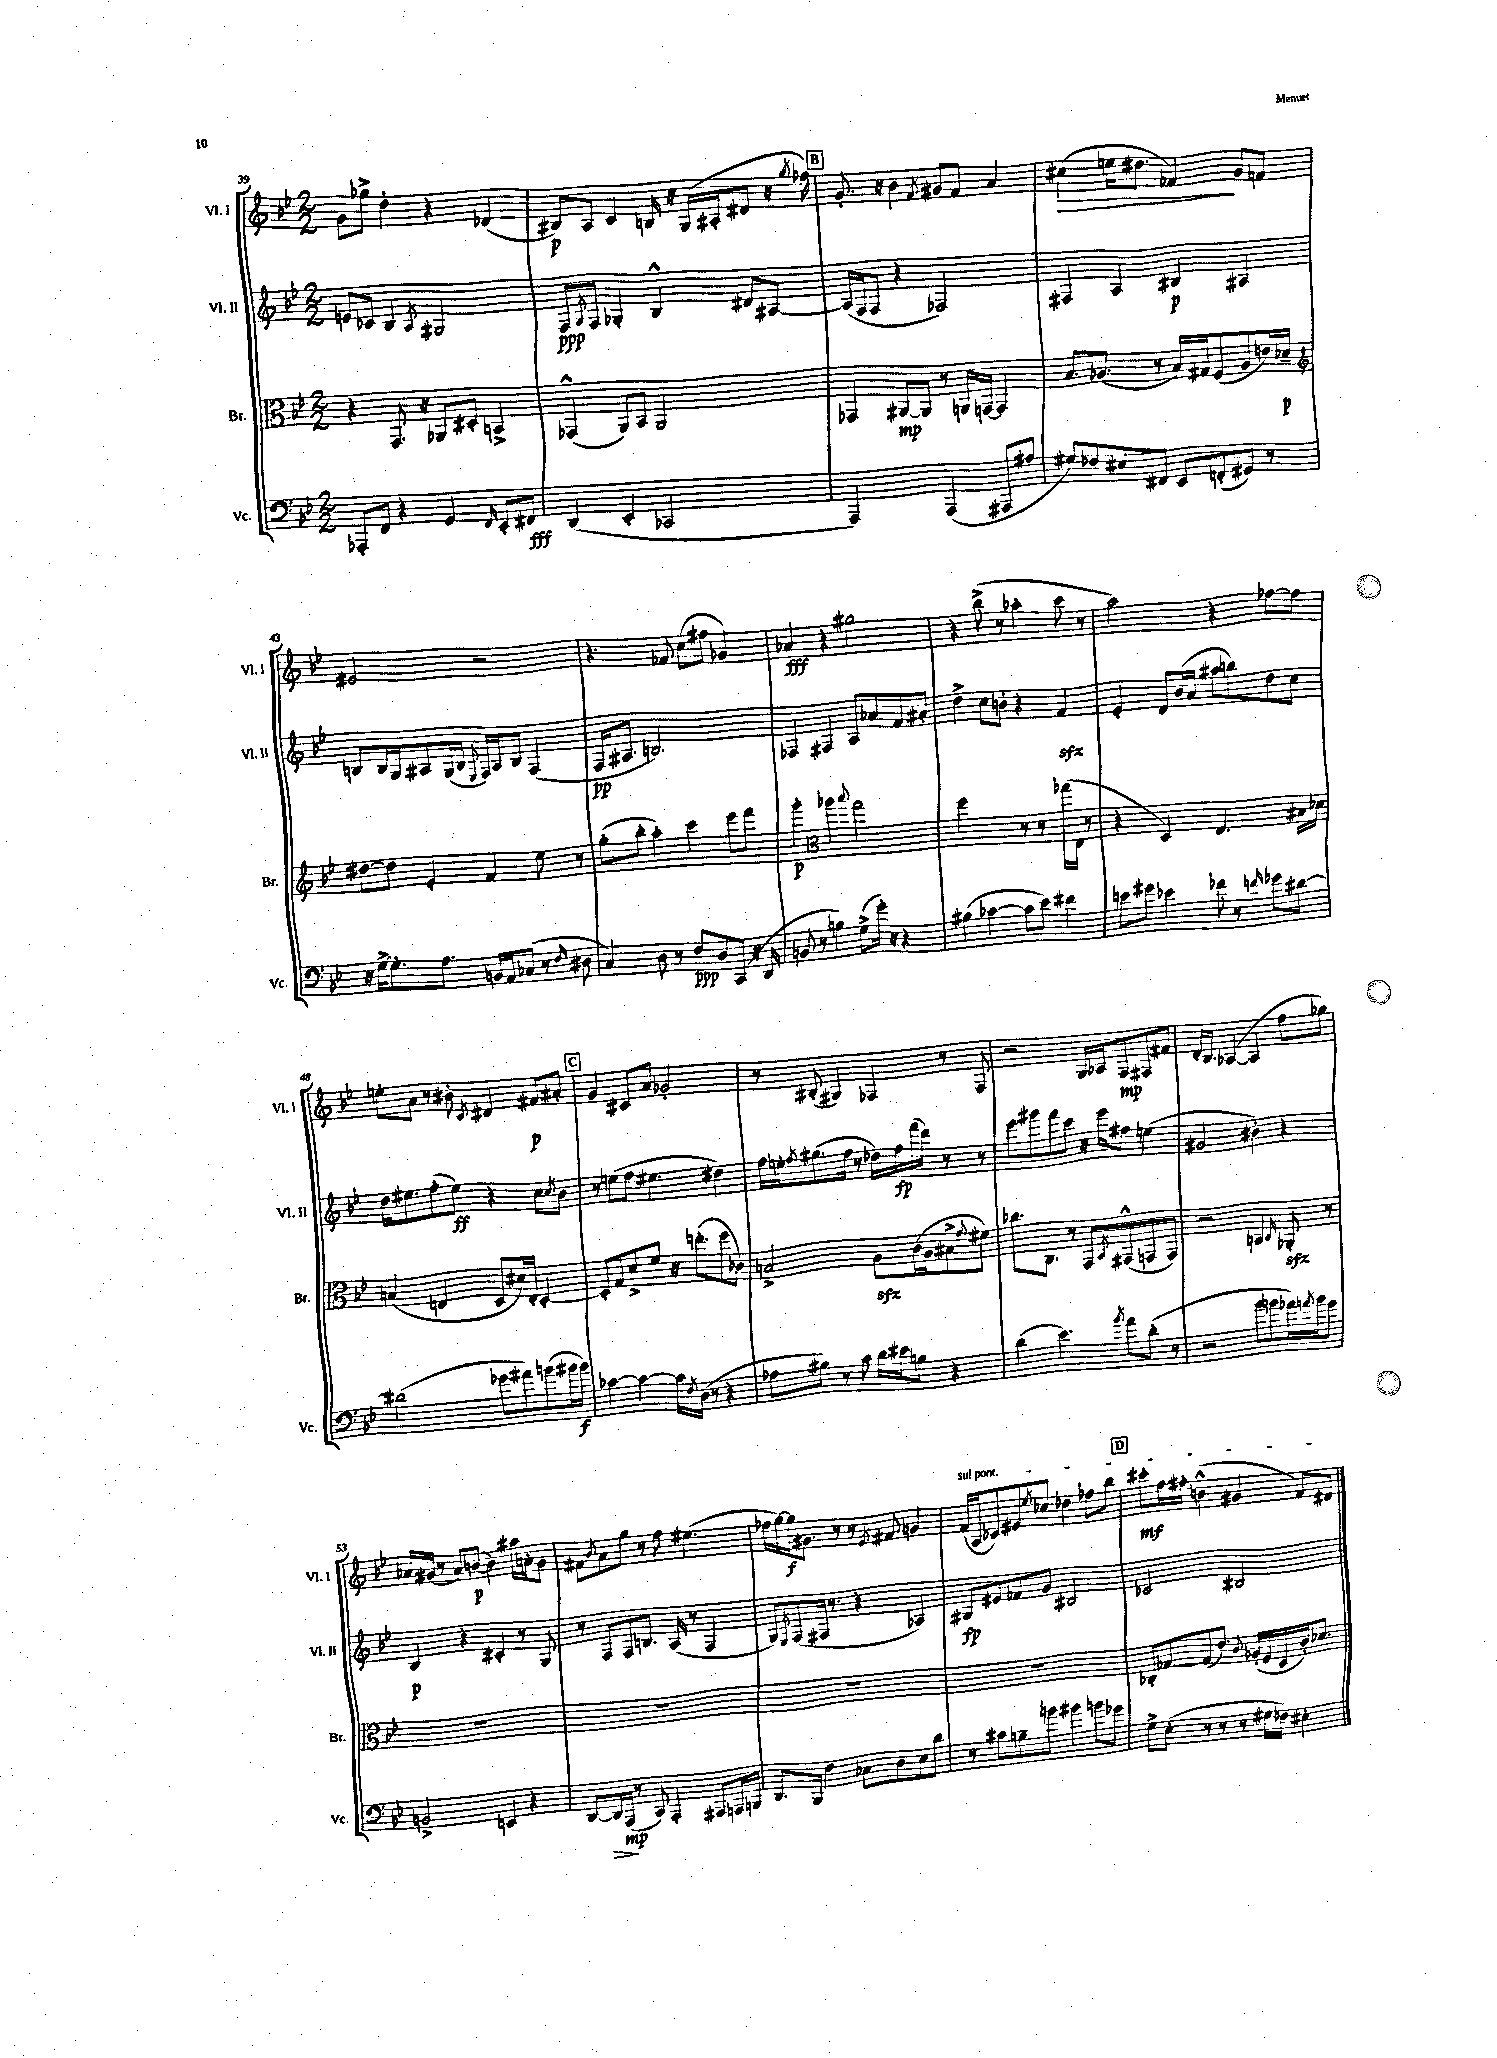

**kern	**kern	**kern	**kern
*staff4	*staff3	*staff2	*staff1
*clefF4	*clefC3	*clefG2	*clefG2
*k[b-e-]	*k[b-e-]	*k[b-e-]	*k[b-e-]
*M2/2	*M2/2	*M2/2	*M2/2
8AAA-'	4r	8e	8g
8FF	.	8c-	8gg-^
4r	8.GG	4B-	4dd'
.	16r	.	.
.	.	8qA	.
4GG	8AA-	2G#	4r
.	8D#'	.	.
16qqFF	.	.	.
8EE-'	4BB^	.	(4d-
8FF#	.	.	.
=	=	=	=
(4DD	(4GG-^^	8F	8B#)
.	.	8qG	.
.	.	8F	8A
4EE-'	8AA)	4G-'	4c
.	8BB-	.	.
2CC-	2AA	4B-^^	16B
.	.	.	16r
.	.	.	(16G
.	.	.	16A#'
.	.	8d#	8d#
.	.	[8A#	16r
.	.	.	8qgg
.	.	.	16ff-)
=	=	=	=
2AAA)	4GG-	(16A#]	8.g'
.	.	16F	.
.	.	8F	.
.	.	.	16r
.	[8AA#	4r	4b-
.	8AA#]	.	.
.	.	.	8qf
(4AAA	8r	2F-)	8g#
.	16AA	.	8f
.	[16GG	.	.
8AAA#	4GG]	.	4a
8A#	.	.	.
=	=	=	=
8G#)	8.B-	4F#	(4cc#
8F-	.	.	.
.	(8.A-	.	.
8E#	.	4A	16ee
.	.	.	8.dd#
8FF#	8r	.	.
8EE-	16B-)	4B#	4f-)
.	16G#	.	.
(8FF'	(8F	.	.
8GG#)	8A-	4A#	8g
8r	16e)	.	8f
.	16d-~	.	.
=	=	=	=
*	*clefG2	*	*
16r	[8dd#	8B	2e#
[16G^	.	.	.
8.G']	8dd#]	16B	.
.	.	16G	.
.	4e-'	8A#	.
8.A	.	.	.
.	.	(16G	.
.	.	16B	.
.	.	8qqE-	.
16BB	4f	16F)	2r
16AA	.	16A#	.
(8C-	.	8B	.
8r	8ee-	(4F	.
16qqF	.	.	.
8D#	8r	.	.
=	=	=	=
4C)	(8gg'	16F	4.r
.	.	8.A#	.
.	8bb-'	.	.
8D	4aa')	2.B)	.
8r	.	.	8f-
8F	4ccc	.	(8cc
8D	.	.	8ff#
(8CC	8eee-	.	4g-)
16r	8fff	.	.
16DD	.	.	.
=	=	=	=
8BB	4ggg'	4F-	4a-
8r	.	.	.
*	*clefC3	*	*
4B)	4aa-	4F#	4r
.	8qqbb-	.	.
(8G^	2gg	8A	2gg#
16g')	.	8a-	.
16r	.	.	.
4r	.	8f	.
.	.	8a#'	.
=	=	=	=
(4B#	2ff	4dd^	4r
[4c-	.	8cc	(8bb-^
.	.	8b'	8r
8c-]	8r	4r	4aa-'
8e-)	8r	.	.
4f#	(16gg-	4f	8ccc
.	16E-	.	.
.	8r	.	8r
=	=	=	=
8e	4r	4e-'	2aa)
8g#	.	.	.
4e-	4D)	8d	.
.	.	(16b-	.
.	.	16a	.
8f-	4.E-	8aa#	4r
8r	.	8bb)	.
16qqf	.	.	.
8g-	.	8dd	[8ff-
[8d#	16B#	8cc	8ff-]
.	16d-	.	.
=	=	=	=
(2d#]	(4B	16dd	8ee'
.	.	8.ee#	.
.	.	.	8a
.	4E	(8ff'	8r
.	.	8ee#)	8b#'
.	.	.	8qc
8g-	8D	4r	4d#
8a#)	16d#)	.	.
.	16E'	.	.
(8b	[4D'	8cc	8f#
.	.	8qcc	.
16b#	.	8b-	8a#'
16b#)	.	.	.
=	=	=	=
[4c-	8D']	8r	4g
.	8G	(8ee	.
4c-_	8d^	8ff	8c#
.	8f	4.ee#	8a
16c-]	16r	.	2g-'
8qF	.	.	.
(16D	(8.ee'	.	.
8r	.	.	.
4r	8ff	4dd#)	.
.	8c-)	.	.
=	=	=	=
8A-	2B^	16ff	8r
.	.	16ee'	.
.	.	8qff	.
8B#)	.	(8.gg#	(8B#'
8r	.	.	4G#)
.	.	16ff	.
8c	.	8r	.
16d	8A	16dd-)	4F-
16e#	.	16ff	.
8B	(16c	(16fff	.
.	16A	16ddd)	.
4r	8B#^	8r	8r
.	8qqg	.	.
.	8f#)	8r	8F-
=	=	=	=
(4d	8.cc-	8eee-	2r
.	.	8ggg#	.
.	8.C	.	.
4.e-)	.	8fff	.
.	8r	8ccc	.
.	8GG	16r	16G
.	.	16eee-	16A-
8qb-	8qBB-	.	.
8a	(8GG#^^	8ff#	8F
(8d'	8GG	(4ee	8F#
8r	8GG)	.	8f#
=	=	=	=
2r	2r	2g#	16d'
.	.	.	8.B-
.	.	.	([4A-
8b-	4BB	4b#')	4A-]
8b	.	.	.
.	16qqC	.	.
16a-)	8AA-'	4r	8ff
8qa	.	.	.
16b	.	.	.
8g	8r	.	8gg-)
=	=	=	=
2BB^	1r	4B-	16a-
.	.	.	(16g#
.	.	.	8r
.	.	4r	8a-)
.	.	.	([8b
4EE	.	4c#'	4b])
4r	.	8r	16aa#
.	.	.	16a'
.	.	8G	8g#
=	=	=	=
[8DD	1r	8r	8f#
.	.	.	8qb-
16DD]	.	8F	8a
(16AAA	.	.	.
8r	.	8F	8gg
8CC)	.	8.B	8r
4AAA'	.	.	8ff
.	.	(16A	.
.	.	8r	(4.ee#
8AAA#	.	4F	.
16AAA	.	.	.
16BBB	.	.	.
=	=	=	=
8.DD	1r	8G)	16ff-
.	.	.	[16gg)
.	.	8qE-	.
.	.	(8F	16gg]
16BBB-	.	.	8.g#
4F	.	16F#	.
.	.	8.r	.
.	.	.	8r
8C-	.	4r	8r
.	.	.	8qe-
8D	.	.	8f#
8E-	.	4A-)	4g
8d	.	.	.
=	=	=	=
8r	1r	8G#	(16f
.	.	.	16A
8c#	.	8e#	8c-)
8B~	.	8f-	8e#
.	.	.	8qee-
8b	.	8g	8cc-
4b#	.	2B#	4dd-
8b	.	.	8ff-
8g-	.	.	8bb-
=	=	=	=
8G^	8C-'	2c-	8ccc#'
(8E-'	[8G-	.	16ff
.	.	.	16ff#'
8r	(8G-]	.	(4b^^
8r	8.e-)	.	.
8r	.	2B#	4g#
.	8qqc	.	.
.	(16A-'	.	.
16G#	16F	.	.
16F-)	16D	.	.
4E#'	16c')	.	8f)
.	8.d-	.	.
.	.	.	8d#
==	==	==	==
*-	*-	*-	*-
